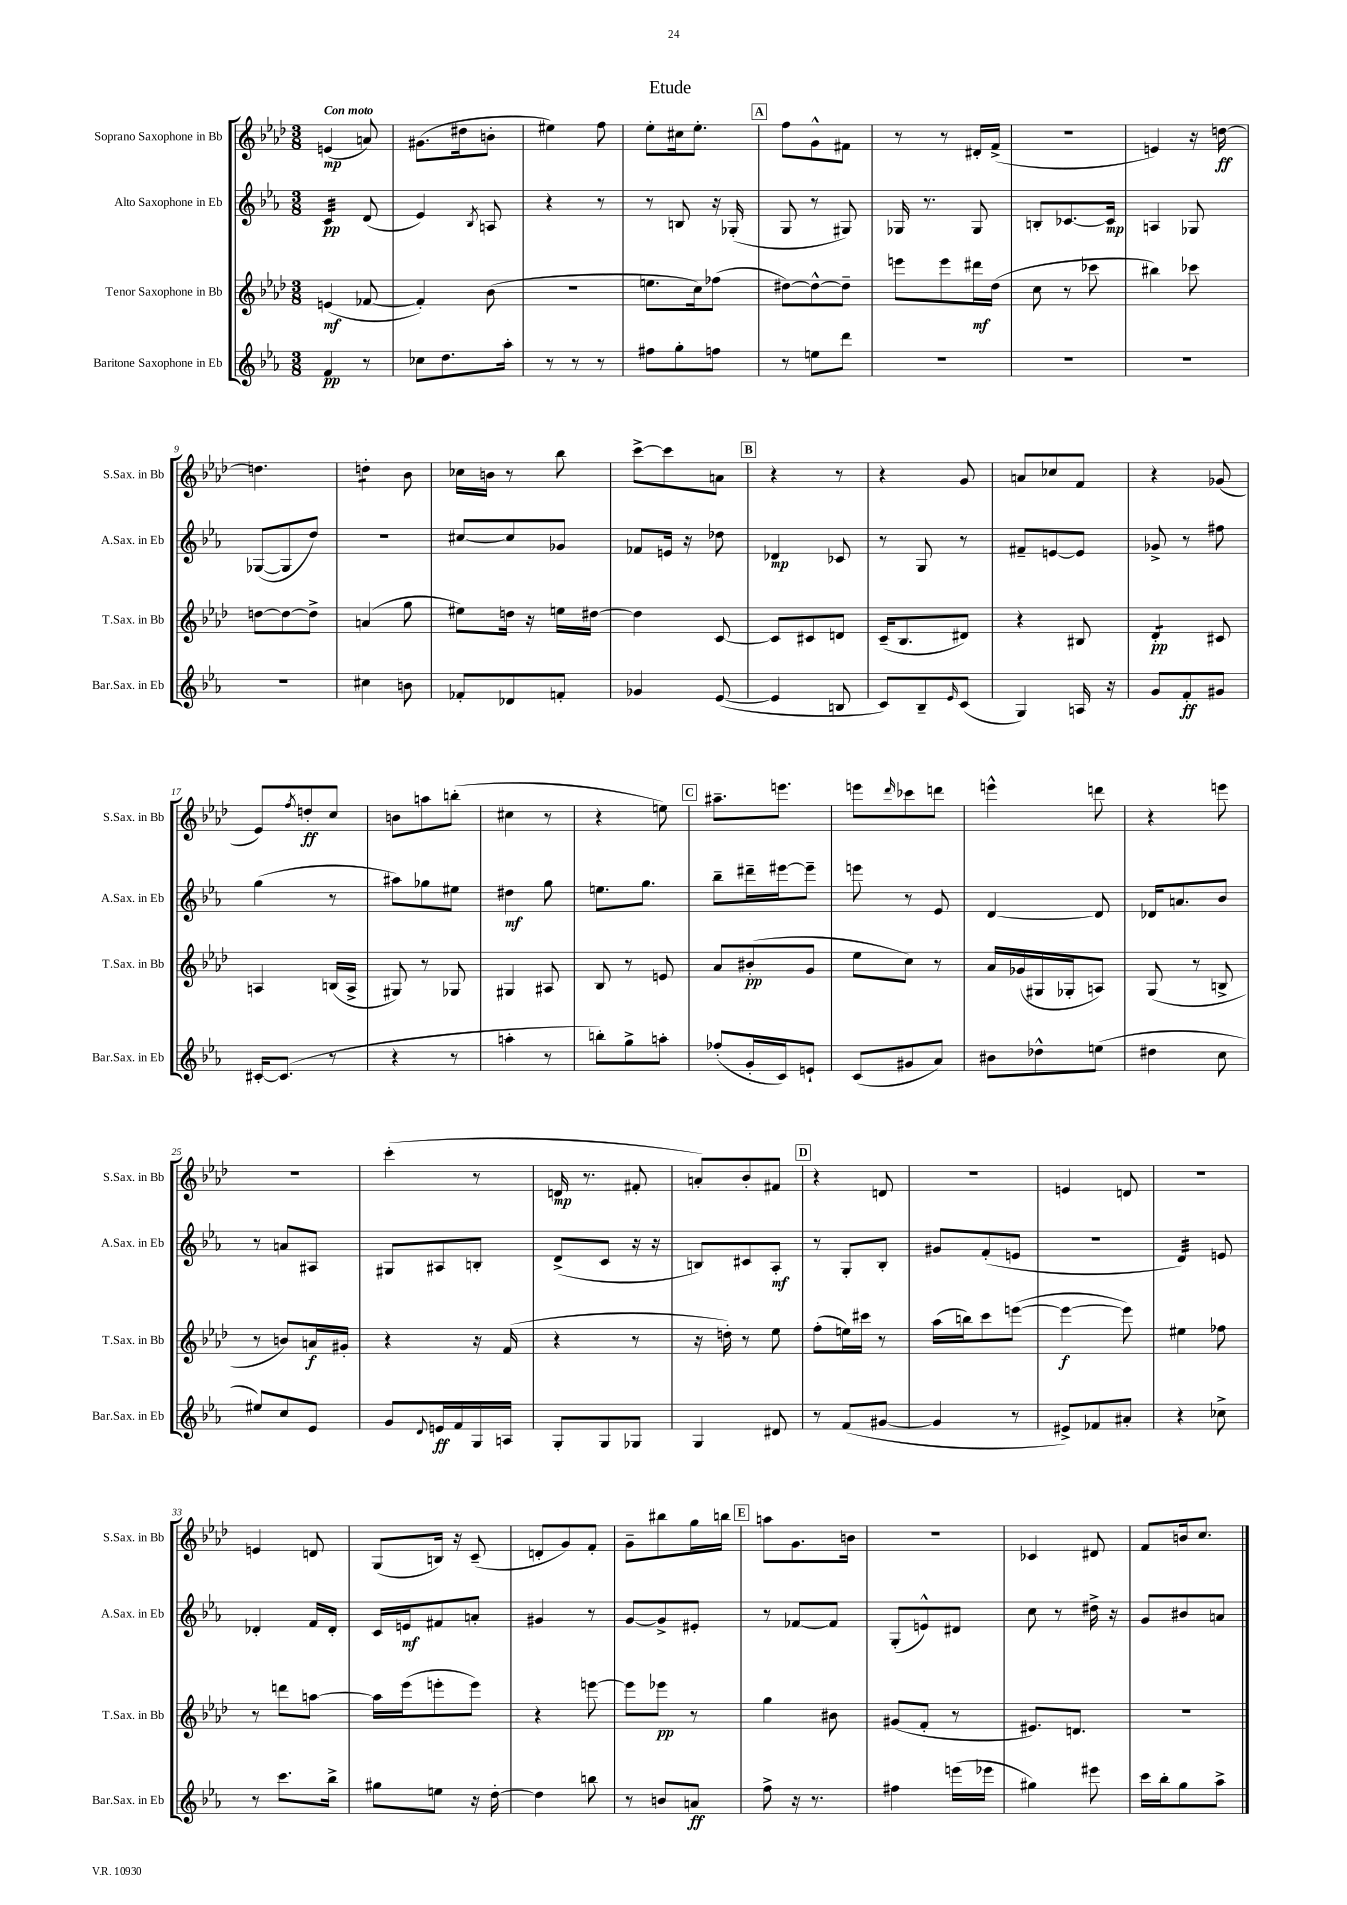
\header { title = "Etude" }
<<
\new StaffGroup <<
\new Staff = "s0" \with { instrumentName = "Soprano Saxophone in Bb" shortInstrumentName = "S.Sax. in Bb" } {
    \clef treble \key aes \major \numericTimeSignature \time 3/8 \tempo "Con moto"
    e'4\mp( a'8) |
    gis'8.( dis''16 b'8-. |
    eis''4) f''8 |
    ees''8-. cis''16 ees''8.-. |
    \mark \markup { \box "A" } f''8 g'8-^ fis'8 |
    r8 r8 dis'16-. f'16->( |
    R4. |
    e'4) r16 d''16~\ff |
    d''4. |
    d''4:8-. bes'8 |
    ces''16 b'16 r8 bes''8 |
    c'''8~-> c'''8 a'8 |
    \mark \markup { \box "B" } r4 r8 |
    r4 g'8 |
    a'8 ces''8 f'8 |
    r4 ges'8( |
    ees'8) \acciaccatura { f''8 } d''8-.\ff c''8 |
    b'8 a''8 b''8-.( |
    cis''4 r8 |
    r4 e''8) |
    \mark \markup { \box "C" } ais''8.-- e'''8. |
    e'''8 \grace { des'''16 } ces'''8 d'''8 |
    e'''4-^ d'''8 |
    r4 e'''8 |
    R4. |
    c'''4-.( r8 |
    d'16\mp r8. fis'8-. |
    a'8-.) bes'8-. fis'8 |
    \mark \markup { \box "D" } r4 d'8 |
    R4. |
    e'4 d'8 |
    r4. |
    e'4 d'8 |
    g8( b16) r16 c'8--( |
    d'8-. g'8) f'8-. |
    g'8-- bis''8 g''16 b''16 |
    \mark \markup { \box "E" } a''8 g'8. b'16 |
    R4. |
    ces'4 dis'8 |
    f'8 b'16 c''8. \bar "|." |
}
\new Staff = "s1" \with { instrumentName = "Alto Saxophone in Eb" shortInstrumentName = "A.Sax. in Eb" } {
    \clef treble \key ees \major \numericTimeSignature \time 3/8
    c'4:32\pp d'8( |
    ees'4) \acciaccatura { bes8 } a8 |
    r4 r8 |
    r8 b8 r16 ges16-.( |
    \mark \markup { \box "A" } g8 r8 gis8) |
    ges16 r8. ges8 |
    b8-. ces'8.~ ces'16\mp |
    a4 ges8 |
    ges8~( ges8 d''8) |
    R4. |
    cis''8~ cis''8 ges'8 |
    fes'8 e'16 r16 des''8 |
    \mark \markup { \box "B" } des'4\mp ces'8 |
    r8 g8 r8 |
    fis'8-- e'8~ e'8 |
    ges'8-> r8 fis''8 |
    g''4( r8 |
    ais''8) ges''8 eis''8 |
    dis''4\mf g''8 |
    e''8. g''8. |
    \mark \markup { \box "C" } bes''8-- dis'''16-- eis'''16~ eis'''8-- |
    e'''8 r8 ees'8 |
    d'4~ d'8 |
    des'16 a'8. bes'8 |
    r8 a'8 ais8 |
    gis8 ais8 b8-. |
    d'8->( c'8 r16 r16 |
    b8) cis'8 aes8-.\mf |
    \mark \markup { \box "D" } r8 g8-. bes8-. |
    gis'8 f'8-.( e'8 |
    R4. |
    d'4:32) e'8 |
    des'4-. f'16 des'16-. |
    c'16 e'16\mf fis'8 a'8-. |
    gis'4 r8 |
    g'8~ g'8-> eis'8-. |
    \mark \markup { \box "E" } r8 fes'8~ fes'8 |
    g8-.( e'8-^) dis'8 |
    c''8 r8 dis''16-> r16 |
    g'8 bis'8 a'8 \bar "|." |
}
\new Staff = "s2" \with { instrumentName = "Tenor Saxophone in Bb" shortInstrumentName = "T.Sax. in Bb" } {
    \clef treble \key aes \major \numericTimeSignature \time 3/8
    e'4\mf( fes'8~ |
    fes'4-.) bes'8( |
    r4. |
    e''8. c''16) fes''8( |
    \mark \markup { \box "A" } dis''8~) dis''8~-^ dis''8-- |
    e'''8 e'''8 dis'''16\mf des''16( |
    c''8 r8 ces'''8 |
    bis''4) ces'''8 |
    d''8~ d''8~ d''8-> |
    a'4( g''8 |
    eis''8) d''16 r16 e''16 dis''16~ |
    dis''4 c'8~ |
    \mark \markup { \box "B" } c'8 cis'8 d'8 |
    c'16--( bes8. dis'8) |
    r4 bis8 |
    des'4:8-.\pp cis'8 |
    a4 b16( a16-> |
    gis8) r8 ges8 |
    gis4 ais8 |
    bes8 r8 e'8 |
    \mark \markup { \box "C" } aes'8 bis'8-.\pp( g'8 |
    ees''8 c''8) r8 |
    aes'16 ges'16( gis16 ges16-. a8) |
    g8( r8 b8-> |
    r8 b'8) a'16\f gis'16-. |
    r4 r16 f'16( |
    r4 r8 |
    r16 d''16-.) r8 ees''8 |
    \mark \markup { \box "D" } f''8-.( e''16) cis'''16 r8 |
    aes''16( b''16) c'''8 e'''8~( |
    e'''4~\f e'''8) |
    eis''4 fes''8 |
    r8 d'''8 a''8~ |
    a''16 ees'''16( e'''8-. e'''8) |
    r4 e'''8~ |
    e'''8 ees'''8\pp r8 |
    \mark \markup { \box "E" } g''4 bis'8 |
    gis'8( f'8-. r8 |
    eis'8.) d'8. |
    R4. \bar "|." |
}
\new Staff = "s3" \with { instrumentName = "Baritone Saxophone in Eb" shortInstrumentName = "Bar.Sax. in Eb" } {
    \clef treble \key ees \major \numericTimeSignature \time 3/8
    f'4\pp r8 |
    ces''8 d''8. aes''16-. |
    r8 r8 r8 |
    fis''8 g''8-. f''8 |
    \mark \markup { \box "A" } r8 e''8 d'''8 |
    R4. |
    R4. |
    R4. |
    R4. |
    cis''4 b'8 |
    fes'8-. des'8 f'8-. |
    ges'4 ees'8~( |
    \mark \markup { \box "B" } ees'4 b8 |
    c'8) bes8-- \grace { ees'16 } c'8( |
    g4) a16 r16 |
    g'8 f'8-.\ff gis'8 |
    cis'16~-. cis'8.( r8 |
    r4 r8 |
    a''4-. r8 |
    b''8-.) g''8-> a''8-. |
    \mark \markup { \box "C" } fes''8-.( g'16-. c'16) e'8-! |
    c'8( gis'8 aes'8) |
    bis'8 des''8-^ e''8( |
    dis''4 c''8 |
    eis''8) c''8 ees'8 |
    g'8 \appoggiatura { d'8 } e'16\ff f'16 g16 a16 |
    g8-. g8 ges8 |
    g4 dis'8 |
    \mark \markup { \box "D" } r8 f'8( gis'8~ |
    gis'4 r8 |
    eis'8->) fes'8 ais'8-. |
    r4 ces''8-> |
    r8 c'''8. bes''16-> |
    gis''8 e''8 r16 d''16~-. |
    d''4 b''8 |
    r8 b'8 a'8\ff |
    \mark \markup { \box "E" } f''8-> r16 r8. |
    fis''4 e'''16( ees'''16 |
    gis''4) eis'''8 |
    c'''16 bes''16-. g''8 aes''8-> \bar "|." |
}
>>
>>
